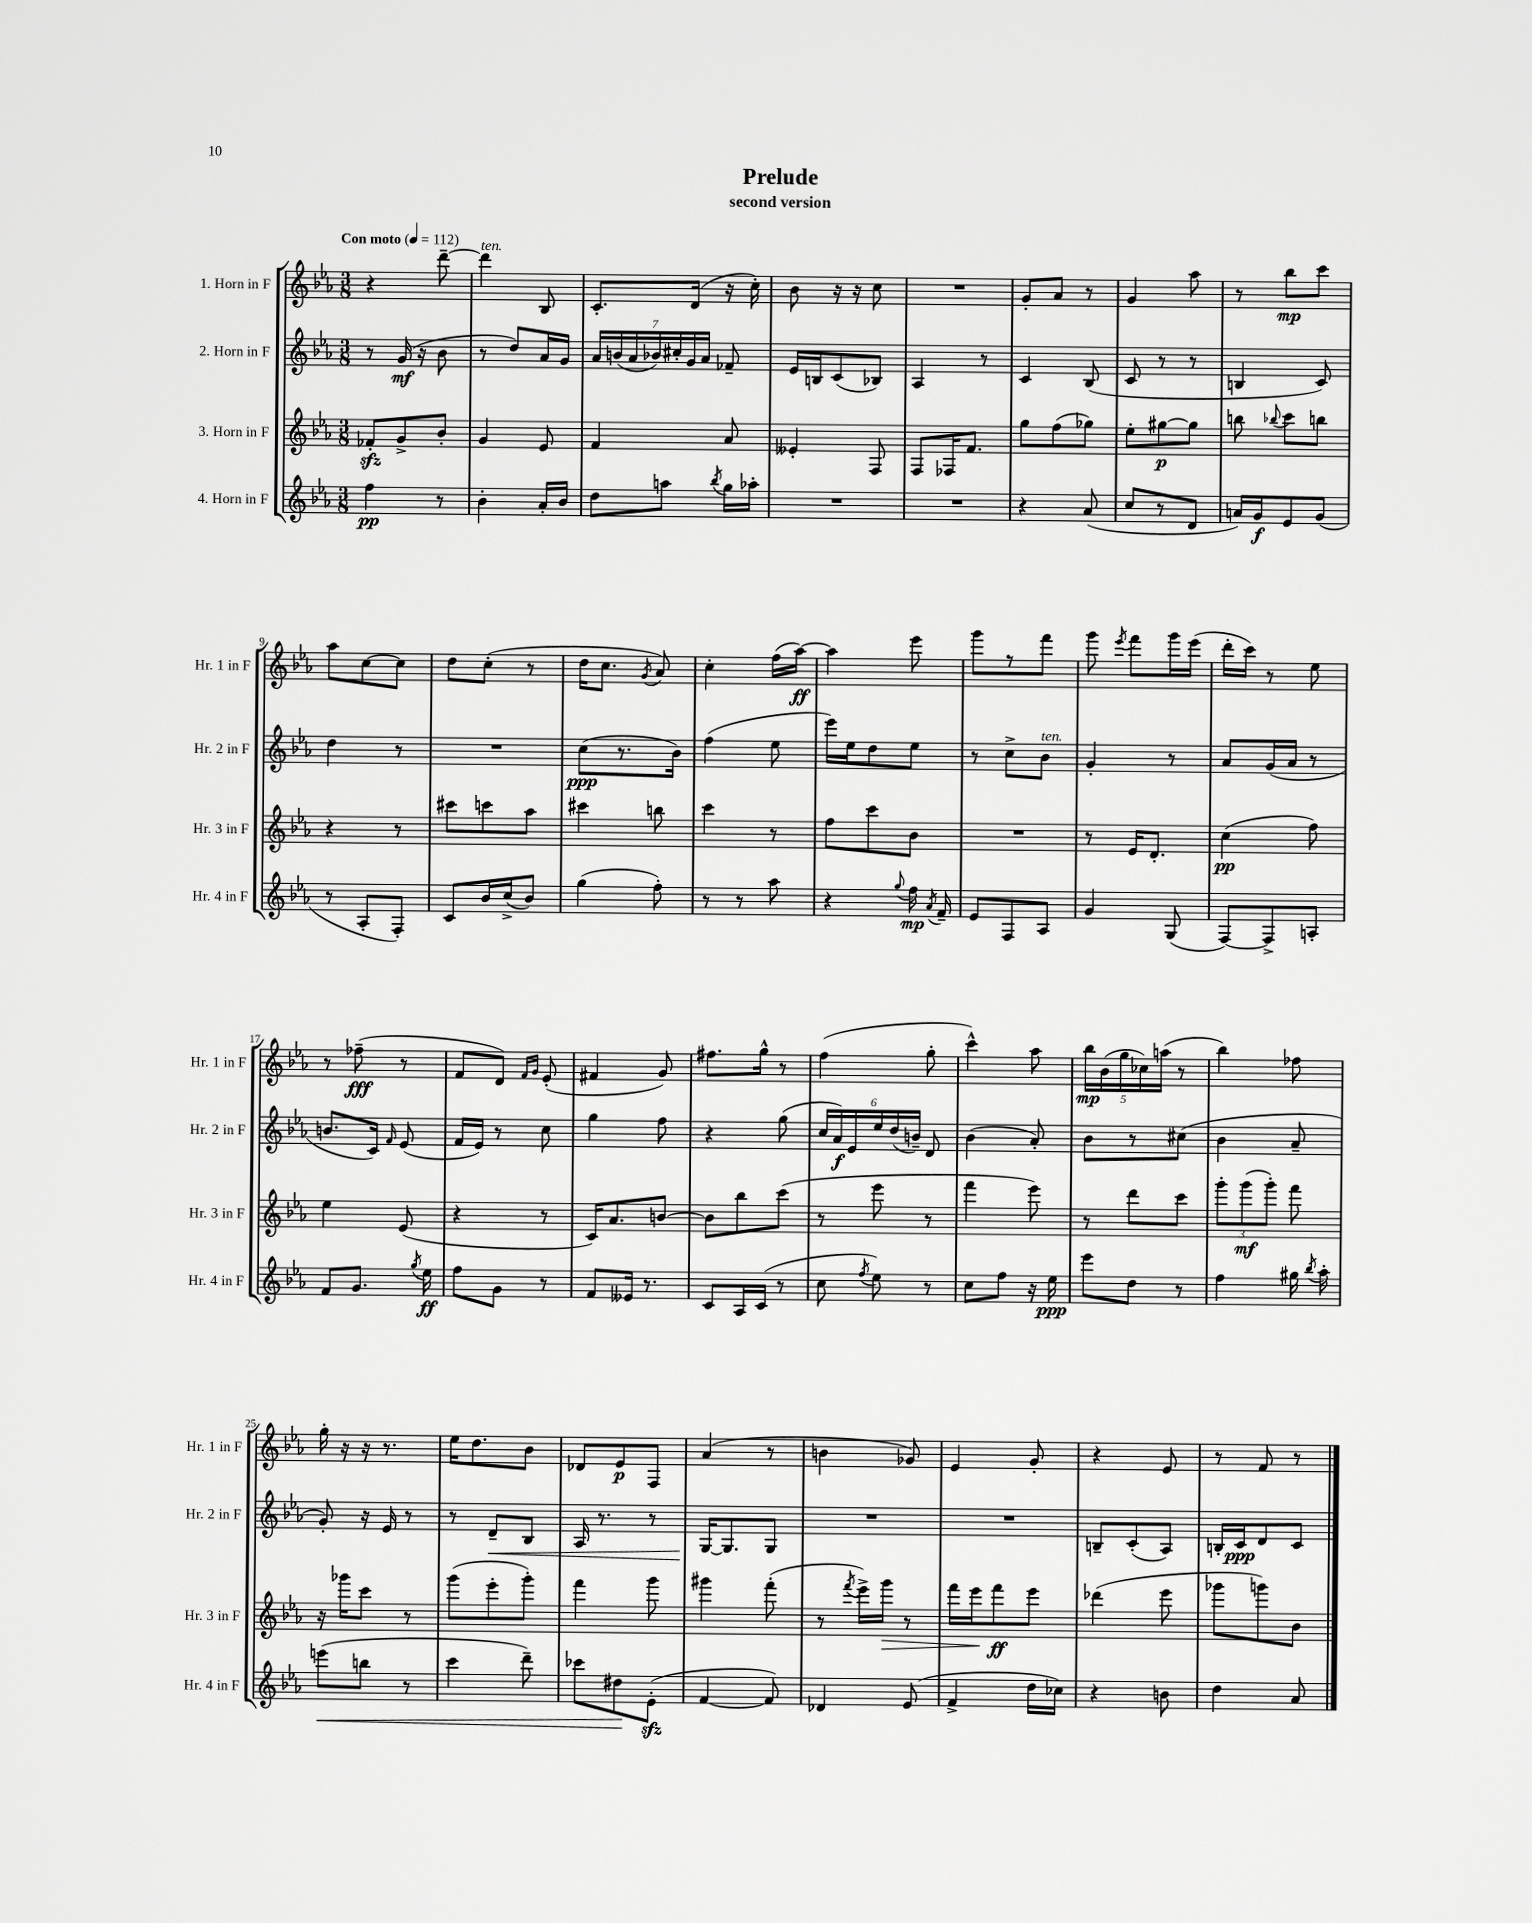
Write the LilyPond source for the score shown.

\header { title = "Prelude" subtitle = "second version" }
<<
\new StaffGroup <<
\new Staff = "s0" \with { instrumentName = "1. Horn in F" shortInstrumentName = "Hr. 1 in F" } {
    \clef treble \key ees \major \numericTimeSignature \time 3/8 \tempo "Con moto" 4 = 112
    \autoBeamOff r4 d'''8~-- |
    d'''4^\markup { \italic "ten." } bes8 |
    c'8.[-. d'16]( r16 c''16-.) |
    bes'8 r16 r16 c''8 |
    R4. |
    g'8[-. aes'8] r8 |
    g'4 aes''8 |
    r8 bes''8[\mp c'''8] |
    aes''8[ c''8~ c''8] |
    d''8[ c''8]-.( r8 |
    d''16[ c''8.] \acciaccatura { g'8 } aes'8) |
    c''4-. f''16[( aes''16]~\ff) |
    aes''4 ees'''8 |
    g'''8[ r8 f'''8] |
    g'''8 \acciaccatura { ees'''8 } f'''8[ g'''16 ees'''16]( |
    d'''16[-. c'''16]) r8 ees''8 |
    r8 fes''8--\fff( r8 |
    f'8[ d'8]) \grace { f'16[ g'16] } ees'8-.( |
    fis'4 g'8) |
    fis''8.[ g''16]-^ r8 |
    f''4( g''8-. |
    c'''4-^) aes''8 |
    \tuplet 5/4 { bes''16[\mp bes'16( g''16 ces''16) a''16]( } r8 |
    bes''4) fes''8 |
    g''16-. r16 r16 r8. |
    ees''16[ d''8. bes'8] |
    des'8[ ees'8\p f8] |
    aes'4( r8 |
    b'4 ges'8) |
    ees'4 g'8-. |
    r4 ees'8 |
    r8 f'8 r8 \bar "|." |
}
\new Staff = "s1" \with { instrumentName = "2. Horn in F" shortInstrumentName = "Hr. 2 in F" } {
    \clef treble \key ees \major \numericTimeSignature \time 3/8
    \autoBeamOff r8 g'16\mf( r16 bes'8 |
    r8 d''8[) aes'16 g'16] |
    \tuplet 7/4 { aes'16[ b'16( aes'16 bes'16) cis''16-. g'16 aes'16] } fes'8-- |
    ees'16[ b16 c'8( bes8]) |
    aes4 r8 |
    c'4 bes8( |
    c'8 r8 r8 |
    b4 c'8) |
    d''4 r8 |
    R4. |
    c''8[\ppp( r8. bes'16]) |
    f''4( ees''8 |
    ees'''16[) ees''16 d''8 ees''8] |
    r8 c''8[-> bes'8]^\markup { \italic "ten." } |
    g'4-. r8 |
    aes'8[ g'16( aes'16] r8 |
    b'8.[ c'16]) \grace { f'16 } ees'8( |
    f'16[ ees'16]) r8 c''8 |
    g''4 f''8 |
    r4 g''8( |
    \tuplet 6/4 { c''16[ aes'16\f) ees'16 ees''16 d''16( b'16]--) } d'8 |
    bes'4( aes'8-.) |
    bes'8[ r8 cis''8]( |
    bes'4 aes'8-- |
    g'8-.) r16 ees'16 r8 |
    r8 d'8[--\< bes8] |
    aes16 r8. r8 |
    g16[~\! g8. g8] |
    R4. |
    R4. |
    b8[-- c'8-.( aes8]) |
    b16[-. c'16\ppp d'8 c'8] \bar "|." |
}
\new Staff = "s2" \with { instrumentName = "3. Horn in F" shortInstrumentName = "Hr. 3 in F" } {
    \clef treble \key ees \major \numericTimeSignature \time 3/8
    \autoBeamOff fes'8[-.\sfz g'8-> bes'8]-. |
    g'4 ees'8 |
    f'4 aes'8 |
    eeses'4-. f8 |
    f8[ fes16 f'8.] |
    g''8[ f''8( ges''8]) |
    ees''8[-. gis''8~\p gis''8] |
    b''8 \appoggiatura { bes''8 } c'''8[ b''8] |
    r4 r8 |
    cis'''8[ c'''8 aes''8] |
    cis'''4 b''8 |
    c'''4 r8 |
    f''8[ c'''8 bes'8] |
    R4. |
    r8 ees'16[ d'8.]-. |
    c''4\pp( f''8) |
    ees''4 ees'8( |
    r4 r8 |
    c'16[) aes'8. b'8]~ |
    b'8[ bes''8 c'''8]( |
    r8 ees'''8 r8 |
    f'''4 ees'''8) |
    r8 d'''8[ c'''8] |
    \tuplet 3/2 { g'''8[-. g'''8\mf( g'''8]-.) } f'''8 |
    r16 ges'''16[ c'''8] r8 |
    g'''8[( ees'''8-. g'''8]-.) |
    f'''4 g'''8 |
    gis'''4 f'''8-.( |
    r8 \acciaccatura { f'''8 } ees'''16[->) g'''16]\> r8 |
    f'''16[ ees'''16\! f'''8\ff ees'''8] |
    des'''4( ees'''8 |
    ges'''8[ g'''8) bes'8] \bar "|." |
}
\new Staff = "s3" \with { instrumentName = "4. Horn in F" shortInstrumentName = "Hr. 4 in F" } {
    \clef treble \key ees \major \numericTimeSignature \time 3/8
    \autoBeamOff f''4\pp r8 |
    bes'4-. aes'16[-. bes'16] |
    d''8[ a''8] \acciaccatura { bes''8 } g''16[ aes''16]-. |
    R4. |
    R4. |
    r4 aes'8( |
    c''8[ r8 d'8] |
    a'16[) g'16\f ees'8 g'8]( |
    r8 aes8[-. f8]-.) |
    c'8[ bes'16 c''16->( bes'8]) |
    g''4( f''8-.) |
    r8 r8 aes''8 |
    r4 \appoggiatura { g''8 } f''16\mp \acciaccatura { aes'8 } f'16-- |
    ees'8[ f8 aes8] |
    g'4 g8( |
    f8[~) f8-> a8]-. |
    f'8[ g'8.] \acciaccatura { g''8 } ees''16\ff |
    f''8[ g'8] r8 |
    f'8[ eeses'16] r8. |
    c'8[ aes16 c'16]( r8 |
    c''8 \acciaccatura { f''8 } ees''8) r8 |
    c''8[ f''8] r16 ees''16\ppp |
    ees'''8[ d''8] r8 |
    f''4 gis''16 \acciaccatura { bes''8 } aes''16-. |
    e'''8[\<( b''8] r8 |
    c'''4 d'''8--) |
    ces'''8[ dis''8\! ees'8]-.\sfz( |
    f'4~ f'8) |
    des'4 ees'8( |
    f'4-> d''16[ ces''16]) |
    r4 b'8 |
    d''4 aes'8 \bar "|." |
}
>>
>>
